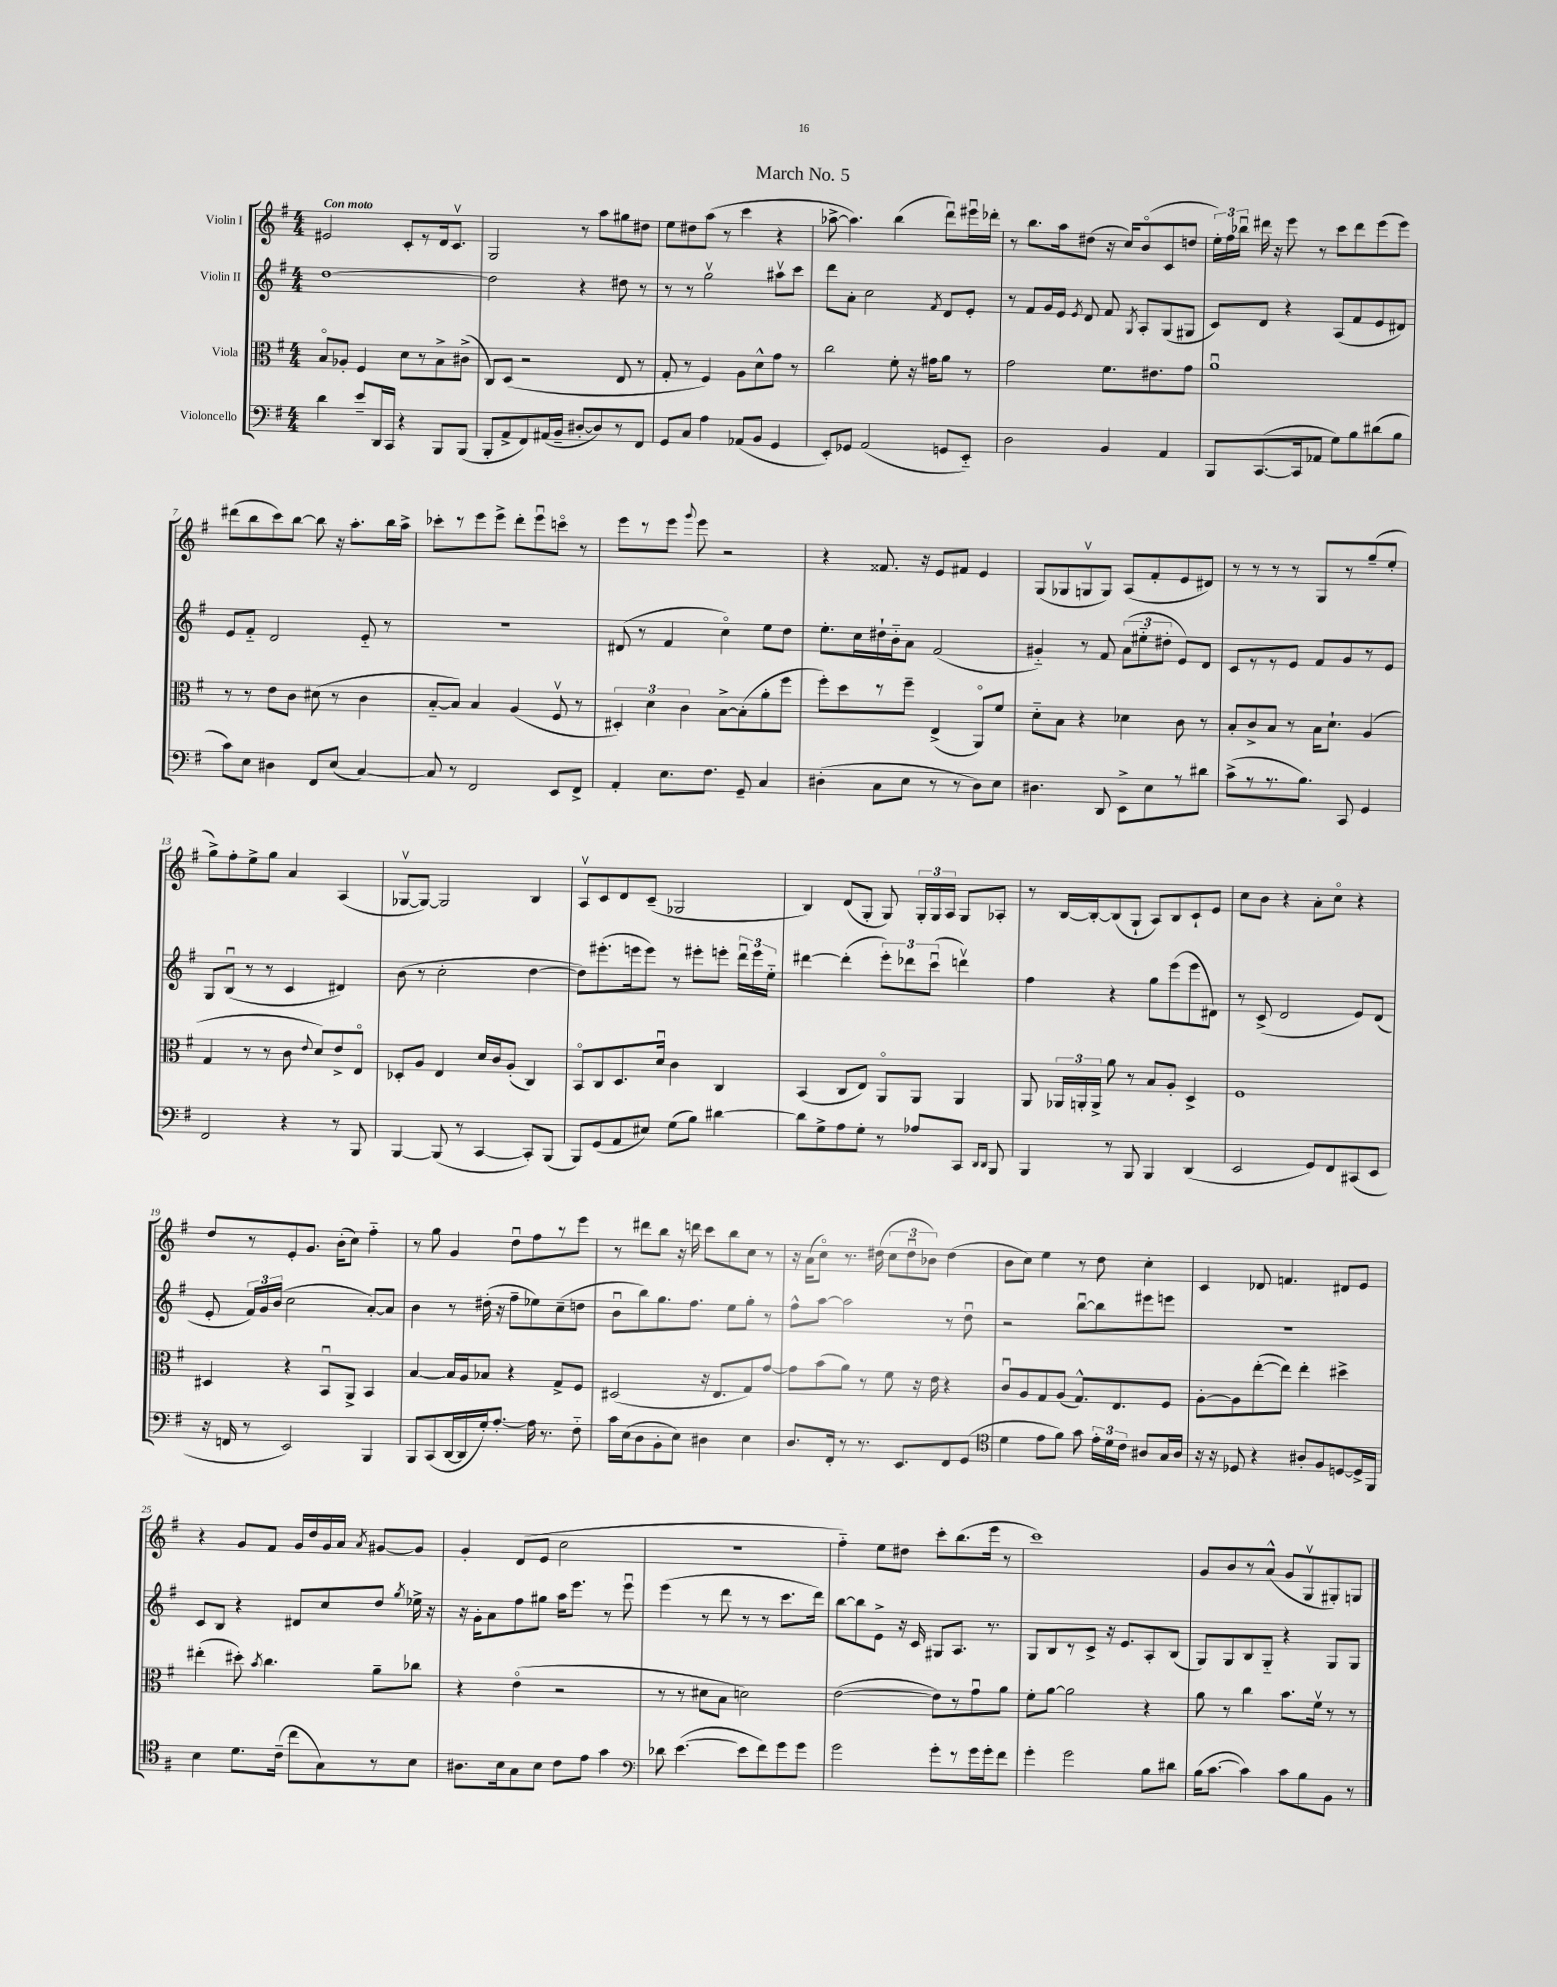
\header { title = "March No. 5" }
<<
\new StaffGroup <<
\new Staff = "s0" \with { instrumentName = "Violin I" } {
    \clef treble \key g \major \numericTimeSignature \time 4/4 \tempo "Con moto"
    \autoBeamOff eis'2 c'8[-. r8 d'16 c'8.]\upbow |
    g2 r8 a''8[ gis''8 dis''8] |
    e''8[ dis''8 a''8]( r8 c'''4 r4 |
    aes''8~-> aes''4.) b''4( d'''8[\downbow) eis'''16\downbow des'''16]-. |
    r8 b''8.[ a''16 dis''8]( r16 c''16[) b'8\flageolet( c'8 d''8] |
    \tuplet 3/2 { e''16[-.) fis''16 bes''16]\downbow } dis'''16 r16 e'''8 r8 c'''8[ dis'''8 e'''8( e'''8]) |
    dis'''8[( b''8 c'''8) b''8]~ b''8 r16 a''8.[-. b''16 a''16]-> |
    ces'''8[-. r8 e'''8 e'''8]-> d'''8[-. e'''8\downbow c'''8]\flageolet r8 |
    e'''8[ r8 e'''8] \appoggiatura { g'''8 } e'''8 r2 |
    r4 fisis'8. r16 e'8[ fis'8] e'4 |
    g8[( ges8 g8\upbow g8]) a8[( fis'8-. e'8 dis'8]) |
    r8 r8 r8 r8 g8[ r8 g''8--( e''8]-. |
    g''8[->) fis''8-. e''8-> g''8] a'4 a4( |
    ges8[~\upbow ges8]~) ges2 b4 |
    a8[\upbow c'8 d'8 c'8]--( ges2 |
    b4) d'8[( g8]-. g8) \tuplet 3/2 { g16[-. g16 a16] } g8[ aes8]-. |
    r8 b16[~ b16~-. b8( g8]-! a8[) b8 c'8-! e'8] |
    c''8[ b'8] r4 a'8[-. c''8]\flageolet r4 |
    d''8[ r8 e'8-. g'8.] b'16[-.( c''8]) fis''4-_ |
    r8 g''8 g'4 d''8[\downbow fis''8 r8 e'''8] |
    r8 dis'''8[ b''8] r16 d'''16 c'''8[ b''8 c''8] r8 |
    r16 a'16[( c''8]\flageolet) r8. dis''16( \tuplet 3/2 { c''8[ dis''8\downbow bes'8]) } dis''4( |
    b'8[ c''8]) e''4 r8 d''8 c''4-. |
    c'4 des'8 f'4. dis'8[ e'8] |
    r4 g'8[ fis'8] g'16[ d''16 g'16 a'16] \acciaccatura { a'8 } gis'8[~ gis'8] |
    g'4-. d'8[( e'8] c''2 |
    R1 |
    fis''4-_) e''8[ dis''8] c'''8[-. b''8.( e'''16] r8 |
    c'''1) |
    g'8[ b'8 r8 a'8]-^( g'8[ g8\upbow gis8-.) g8] \bar "|." |
}
\new Staff = "s1" \with { instrumentName = "Violin II" } {
    \clef treble \key g \major \numericTimeSignature \time 4/4
    \autoBeamOff d''1~ |
    d''2 r4 dis''8 r8 |
    r8 r8 g''2\upbow ais''8[\upbow c'''8] |
    d'''8[ a'8]-. c''2 \acciaccatura { fis'8 } d'8[ e'8]-. |
    r8 fis'8[ g'16 e'16] \acciaccatura { e'8 } d'8 fis'8 \acciaccatura { g8 } a8[-. g8( gis8] |
    c'8[) d'8] r4 a8[( fis'8 e'8 dis'8]) |
    e'8[ fis'8]-_ d'2 e'8-_ r8 |
    R1 |
    dis'8( r8 fis'4 c''4\flageolet) e''8[ d''8] |
    e''8.[-. c''16 dis''16-! b'16-_ a'8] fis'2( |
    gis'4-_) r8 fis'8 \tuplet 3/2 { a'8[( eis''8-_ dis''8]-. } e'8[) d'8] |
    c'8[ r8 r8 e'8] fis'8[ g'8 r8 e'8] |
    g8[ b8]\downbow( r8 r8 c'4 dis'4) |
    b'8( r8 c''2-. d''4~ |
    d''8[) eis'''8.-.( e'''16 e'''8]) r8 eis'''8[-. e'''8]-. \tuplet 3/2 { d'''16[\downbow e'''16 e''16]-_ } |
    dis'''4~ dis'''4-.( \tuplet 3/2 { e'''8[-.) des'''8 c'''8]\downbow( } d'''4\upbow) |
    fis''4 r4 g''8[ e'''8( e'''8 dis'8]) |
    r8 c'8->( d'2 e'8[) d'8]( |
    e'8-. \tuplet 3/2 { fis'16[) g'16 b'16]( } c''2 a'8[~-.) a'8] |
    b'4 r8 dis''16-.( r16 fis''8[-- ees''8) c''8--( d''8] |
    b'8[\downbow b''8) g''8. fis''8.] e''8[ g''8]-. r8 |
    fis''8[-^ a''8]~ a''2 r8 d''8\downbow |
    r2 b''8[~\downbow b''8 eis'''8 e'''8] |
    R1 |
    c'8[ b8] r4 dis'8[ c''8 d''8] \acciaccatura { g''8 } ees''16-> r16 |
    r16 g'16[-. a'8 fis''8 gis''8] a''16[ e'''8.] r8 e'''8\downbow |
    e'''4( r8 d'''8 r8 r8 c'''8.[ d'''16]) |
    b''8[~ b''8 e'8]-> r16 c'16 gis8[ a8.] r8. |
    g8[ b8 r8 c'8]-> r16 e'8.[ a8-. b8]( |
    g8[) g8 b8 g8]-_ r4 g8[ g8] \bar "|." |
}
\new Staff = "s2" \with { instrumentName = "Viola" } {
    \clef alto \key g \major \numericTimeSignature \time 4/4
    \autoBeamOff b8[\flageolet aes8]-. fis4 d'8[ r8 b8-> cis'8]->( |
    c8[) d8]( r2 e8 r8 |
    g8-. r8 fis4) a8[ d'8-^ g'8] r8 |
    c''2 fis'8-. r16 gis'16[ a'8] r8 |
    g'2 fis'8.[ eis'8. g'8] |
    a'1\downbow |
    r8 r8 e'8[ c'8] dis'8( r8 c'4 |
    b8[~-_ b8]) b4 a4( fis8\upbow r8 |
    \tuplet 3/2 { dis4-.) d'4 c'4 } b8[~-> b8-.( a'8-. fis''8] |
    fis''8[-.) d''8 r8 fis''8]-- e4->( a,8[\flageolet) fis'8] |
    d'8[-_ b8] r4 des'4 c'8 r8 |
    b8[-. c'8-> b8] r8 b16[ d'8.]-! a4( |
    g4 r8 r8 c'8 \appoggiatura { e'8 } d'8[) e'8-> e8]\flageolet |
    des8[-. a8] e4 d'16[ c'16 a8]-.( c4) |
    b,8[\flageolet c8 d8. d'16]\downbow c'4 c4 |
    b,4( c8[ e8]) a,8[\flageolet a,8] a,4 |
    a,8 \tuplet 3/2 { aes,16[ a,16-. a,16]-> } a'8 r8 b8[ a8]-. d4-> |
    fis1 |
    dis4 r4 b,8[\downbow a,8]-> b,4 |
    b4~ b16[ a16 bes8] r4 g8[-> fis8] |
    dis2( r16 e8.[ g8) g'8]~ |
    g'8[ b'8( a'8]) r8 fis'8 r16 e'16 r4 |
    c'8[\downbow a8 g8 a8]( g8.[-^) e8. fis8] |
    a8[~-. a8 e''8~-.( e''8]) e''4-. dis''4-> |
    eis''4-.( dis''8-.) \acciaccatura { b'8 } c''4. a'8[-- ces''8] |
    r4 e'4\flageolet( r2 |
    r8 r8 dis'8[ b8] d'2) |
    e'2~( e'8[) r8 g'8\downbow a'8] |
    fis'8[-. a'8]~ a'2 r4 |
    a'8 r8 c''4 b'8.[ fis'16]\upbow r8 r8 \bar "|." |
}
\new Staff = "s3" \with { instrumentName = "Violoncello" } {
    \clef bass \key g \major \numericTimeSignature \time 4/4
    \autoBeamOff d'4 e'8[-- d,16 c,16] r4 b,,8[ b,,8]( |
    b,,8[-. a,8-> fis,8) ais,16( b,16]-- dis8[~-. dis8) r8 fis,8] |
    g,8[ c8] a4 aes,8[( b,8] g,4 |
    e,8[-.) ges,8] a,2( g,8[ e,8]-_) |
    d2 b,4 a,4 |
    b,,8[ c,8.~( c,16 aes,8] g8[) b8 dis'8( b8] |
    c'8[) e8] dis4 fis,8[ e8]( c4~) |
    c8 r8 fis,2 e,8[ fis,8]-> |
    a,4-. e8.[ fis8.] g,8-- c4 |
    dis4-.( c8[ e8] r8 r8 dis8[) e8] |
    dis4. d,8 e,8[-> e8 r8 dis'8] |
    c'8[->( r8 r8. b8.]) c,8 g,4 |
    fis,2 r4 r8 b,,8 |
    b,,4~ b,,8( r8 c,4~ c,8[-.) b,,8]( |
    b,,8[) g,8( a,8 eis8]) g8[( b8]) dis'4~ |
    dis'8[ g8-> a8 g8]-. r8 aes8[ c,8] \grace { d,16[ d,16] } b,,8 |
    b,,4 r8 b,,8 b,,4 d,4( |
    e,2 g,8[) fis,8 cis,8( e,8] |
    r16 f,16 r8 e,2) b,,4 |
    b,,8[ c,8( d,16~ d,16 g16-.) a8.]~-. a16 r8. fis8-_ |
    c'16[ e16( d8 b,8-. e8]) dis4 e4 |
    d8.[ fis,16]-. r8 r8. e,8.[ fis,8 g,8]( |
    \clef tenor d'4 e'8[ fis'8]) g'8 \tuplet 3/2 { e'16[-. d'16 c'16] } ais8[ g16 ais16] |
    r16 r16 des8 r4 ais8[-. fis8 d8~ d16-> fis,16] |
    b4 d'8.[ c'16]--( c''8[ g8) r8 b8] |
    ais8.[ b16 g8 b8] c'8[ e'8] g'4 |
    \clef bass des'8 e'4.~( e'8[ fis'8) g'8 g'8] |
    g'2 g'8[-. r8 g'16 g'16-. fis'8] |
    g'4-. g'2 b8[ dis'8] |
    b16[( c'8.]~ c'4) c'8[ b8 b,8] r8 \bar "|." |
}
>>
>>
